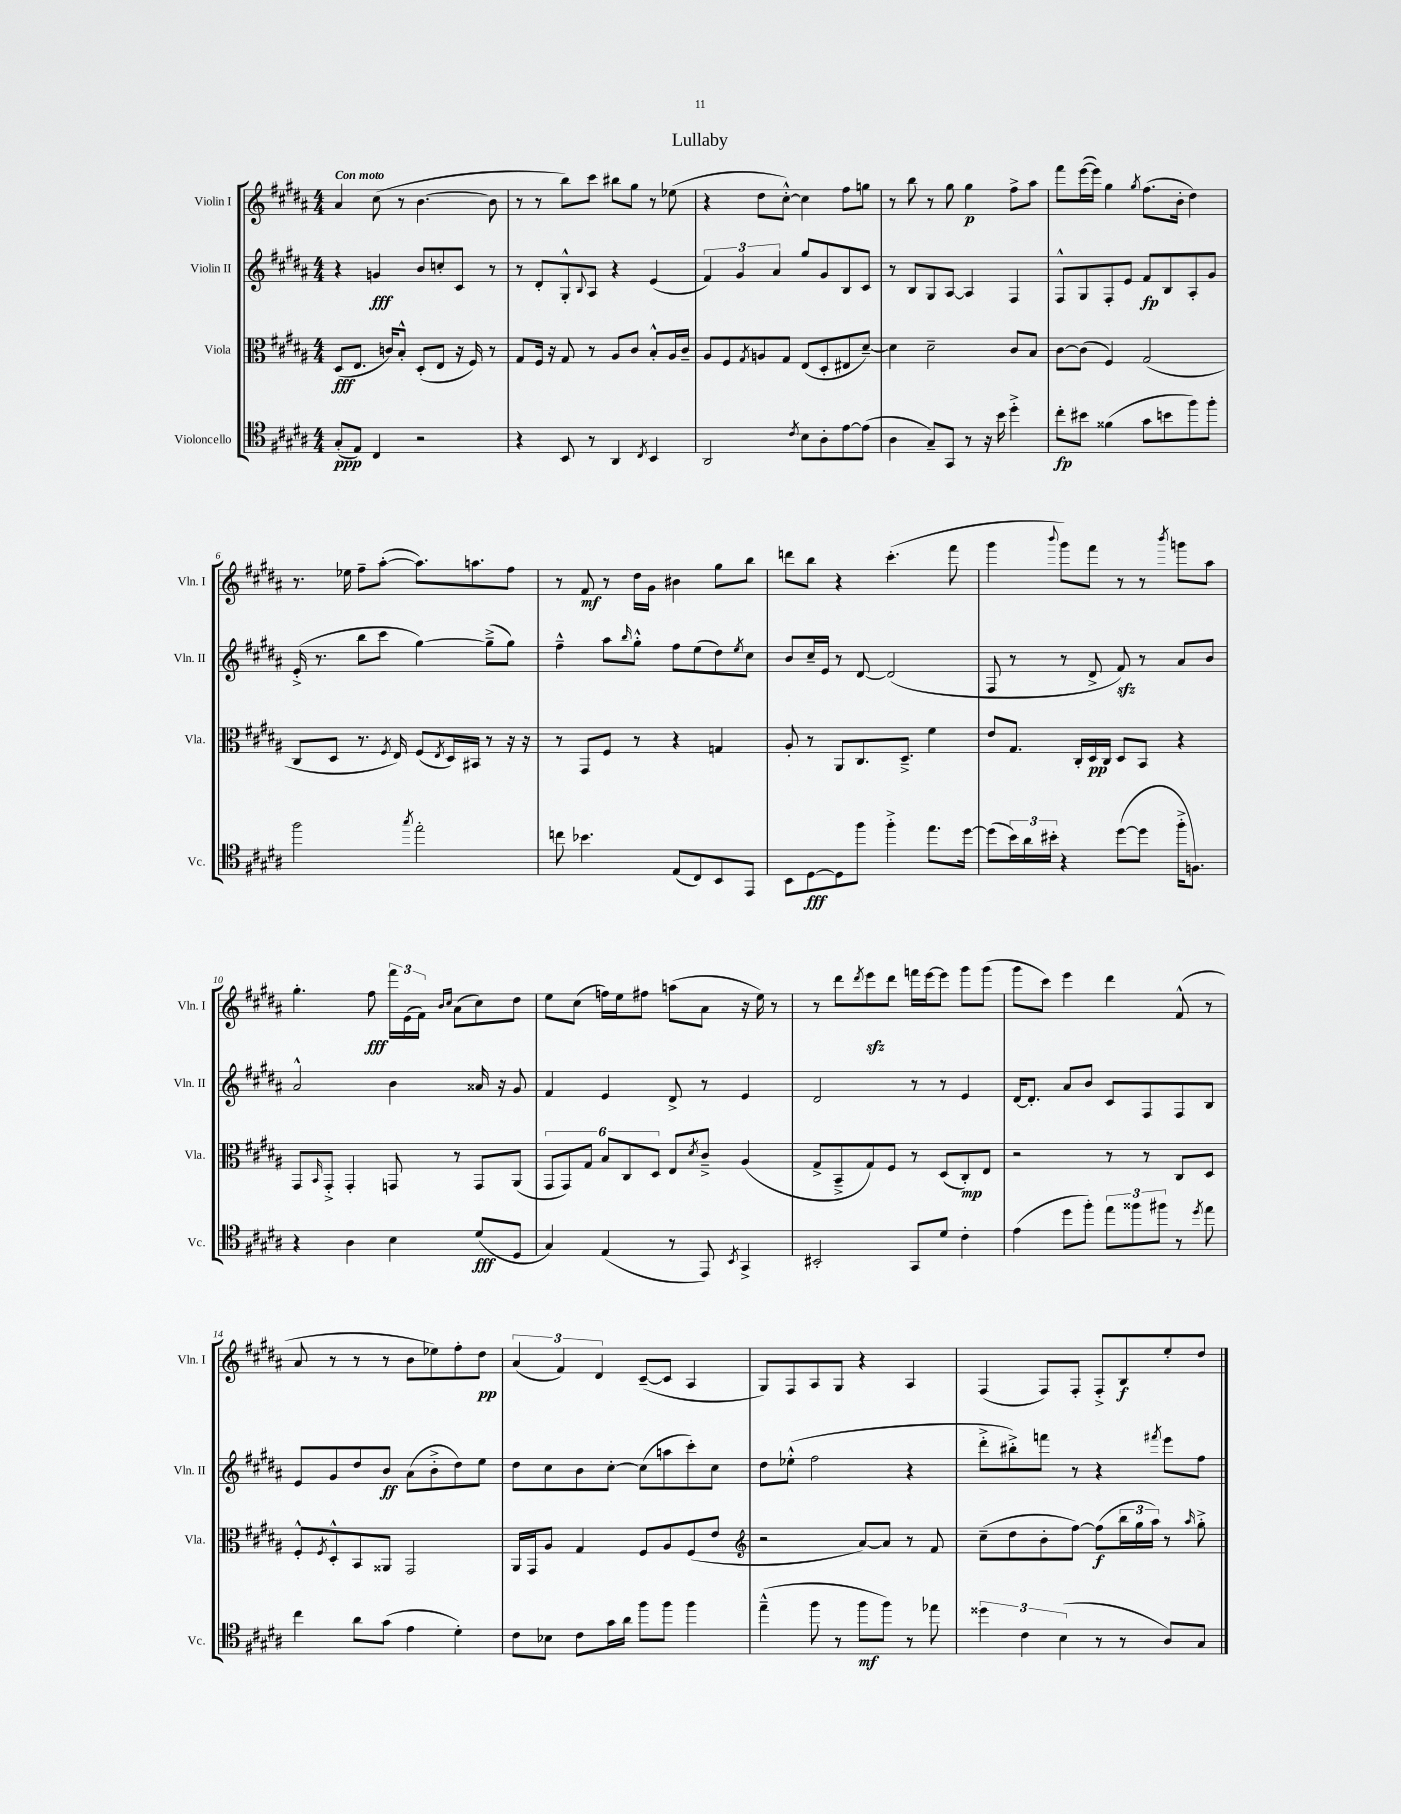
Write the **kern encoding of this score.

**kern	**dynam	**kern	**dynam	**kern	**dynam	**kern	**dynam
*part4	*part4	*part3	*part3	*part2	*part2	*part1	*part1
*staff4	*staff4	*staff3	*staff3	*staff2	*staff2	*staff1	*staff1
*I"Violoncello	*	*I"Viola	*	*I"Violin II	*	*I"Violin I	*
*I'Vc.	*	*I'Vla.	*	*I'Vln. II	*	*I'Vln. I	*
*clefC4	*	*clefC3	*	*clefG2	*	*clefG2	*
*k[f#c#g#d#a#]	*	*k[f#c#g#d#a#]	*	*k[f#c#g#d#a#]	*	*k[f#c#g#d#a#]	*
*M4/4	*	*M4/4	*	*M4/4	*	*M4/4	*
=1	=1	=1	=1	=1	=1	=1	=1
!	!	!	!	!	!	!LO:TX:a:B:t=Con moto	!
(8G#'/L	ppp	(8D#/L	fff	4r	.	4a#/	.
8E/J)	.	8.E/J	.	.	.	.	.
4C#/	.	.	.	4gn/	fff	(8cc#\	.
.	.	16cn/KL)	.	.	.	.	.
.	.	8B'^^/J	.	.	.	8r	.
2r	.	(8D#'/L	.	8b/L	.	[4.b\	.
.	.	8E/J	.	8ccn'/	.	.	.
.	.	16r	.	8c#/J	.	.	.
.	.	16F#/)	.	.	.	.	.
.	.	8r	.	8r	.	8b\]	.
=2	=2	=2	=2	=2	=2	=2	=2
4r	.	8G#/L	.	8r	.	8r	.
.	.	16F#/Jk	.	8d#'/L	.	8r	.
.	.	16r	.	.	.	.	.
8BB/	.	8G#/	.	8G#'^^/	.	8bb\L)	.
.	.	.	.	8qqB/	.	.	.
8r	.	8r	.	8A#/J	.	8ccc#\J	.
4AA#/	.	8A#/L	.	4r	.	8bb#X\L	.
.	.	8c#/J	.	.	.	8gg#\J	.
8qC#/	.	.	.	.	.	.	.
4BB/	.	8B'^^/L	.	(4e/	.	8r	.
.	.	16A#/L	.	.	.	(8ee-X\	.
.	.	16c#~/JJ	.	.	.	.	.
=3	=3	=3	=3	=3	=3	=3	=3
2AA#/	.	8A#/L	.	6f#/)	.	4r	.
.	.	8F#/	.	.	.	.	.
.	.	.	.	6g#/	.	.	.
.	.	8qG#/	.	.	.	.	.
.	.	8An/	.	.	.	8dd#\L	.
.	.	.	.	6a#/	.	.	.
.	.	8G#/J	.	.	.	[8cc#'^^\J)	.
8qc#/	.	.	.	.	.	.	.
8B\L	.	(8E/L	.	8gg#/L	.	4cc#\]	.
8A#'\	.	8D#'/	.	8g#/	.	.	.
[8e\	.	8E#X/	.	8B/	.	8ff#\L	.
(8e\J]	.	[8d#~/J)	.	8c#/J	.	8ggn\J	.
=4	=4	=4	=4	=4	=4	=4	=4
4A#\	.	4d#\]	.	8r	.	8r	.
.	.	.	.	8B/L	.	8bb\	.
8G#~/L)	.	2d#~\	.	8G#/	.	8r	.
8GG#/J	.	.	.	[8A#/J	.	8gg#\	.
8r	.	.	.	4A#/]	.	4gg#\	p
16r	.	.	.	.	.	.	.
16b\	.	.	.	.	.	.	.
4dd#'^\	.	8c#/L	.	4F#/	.	8ff#^\L	.
.	.	8B/J	.	.	.	8aa#\J	.
=5	=5	=5	=5	=5	=5	=5	=5
8cc#'\L	fp	[8c#\L	.	8F#^^/L	.	8fff#\L	.
8b#X\J	.	(8c#\J]	.	8G#/	.	([16eee\L	.
.	.	.	.	.	.	16eee\JJ])	.
(4f##X\	.	4F#/)	.	8F#'/	.	4gg#\	.
.	.	.	.	8e/J	.	.	.
.	.	.	.	.	.	8qgg#/	.
8g#\L	.	(2G#/	.	8f#/L	fp	(8.ff#\L	.
8bn\	.	.	.	8B/	.	.	.
.	.	.	.	.	.	16b'\Jk	.
8ff#\)	.	.	.	8A#'/	.	4dd#\)	.
8ff#'\J	.	.	.	8g#/J	.	.	.
!!LO:LB:g=z
=6	=6	=6	=6	=6	=6	=6	=6
2ff#\	.	8C#/L	.	(16e'^/	.	8.r	.
.	.	.	.	8.r	.	.	.
.	.	8D#/J	.	.	.	.	.
.	.	.	.	.	.	16ee-X\	.
.	.	8.r	.	8bb\L	.	8ff#~\L	.
.	.	.	.	8ccc#\J	.	([8aa#'\J	.
.	.	8qF#/	.	.	.	.	.
.	.	16E/)	.	.	.	.	.
8qgg#/	.	.	.	.	.	.	.
2ee'\	.	(8F#/L	.	[4gg#\)	.	8.aa#\L])	.
.	.	8qE/	.	.	.	.	.
.	.	16D#/L)	.	.	.	.	.
.	.	16BB#X/JJ	.	.	.	8.aan\	.
.	.	8r	.	(8gg#~^\L]	.	.	.
.	.	16r	.	8gg#\J)	.	8ff#\J	.
.	.	16r	.	.	.	.	.
=7	=7	=7	=7	=7	=7	=7	=7
8ccn\	.	8r	.	4ff#~^^\	.	8r	.
4.b-X\	.	8GG#/L	.	.	.	8f#/	mf
.	.	8F#/J	.	8aa#\L	.	8r	.
.	.	.	.	16qqbb/	.	.	.
.	.	8r	.	8gg#'^^\J	.	16dd#\LL	.
.	.	.	.	.	.	16g#\JJ	.
(8E/L	.	4r	.	8ff#\L	.	4b#X\	.
8C#/)	.	.	.	(8ee\	.	.	.
8BB/	.	4Gn/	.	8dd#\)	.	8gg#\L	.
.	.	.	.	8qee/	.	.	.
8EE/J	.	.	.	8cc#\J	.	8bb\J	.
=8	=8	=8	=8	=8	=8	=8	=8
8BB\L	.	8A#'/	.	8b/L	.	8dddn\L	.
[8D#\	fff	8r	.	16cc#~/L	.	8bb\J	.
.	.	.	.	16e/JJ	.	.	.
8D#\]	.	8AA#/L	.	8r	.	4r	.
8ff#\J	.	8.C#/	.	[8d#/	.	.	.
4ff#'^\	.	.	.	(2d#/]	.	(4.ccc#'\	.
.	.	8.D#~^/J	.	.	.	.	.
8.ee\L	.	4f#\	.	.	.	.	.
.	.	.	.	.	.	8fff#\	.
[16dd#\Jk	.	.	.	.	.	.	.
=9	=9	=9	=9	=9	=9	=9	=9
(8dd#\L]	.	8e/L	.	8F#/	.	4ggg#\	.
24b\L)	.	8.G#/J	.	8r	.	.	.
24a#\	.	.	.	.	.	.	.
24b#X'\JJ	.	.	.	.	.	.	.
.	.	.	.	.	.	8qqbbb/	.
4r	.	.	.	8r	.	8ggg#\L)	.
.	.	16C#'/LL	.	.	.	.	.
.	.	16D#/	pp	8d#^/	.	8fff#\J	.
.	.	16C#/JJ	.	.	.	.	.
([8dd#\L	.	8D#/L	.	8f#zz/)	.	8r	.
8dd#\J]	.	8BB/J	.	8r	.	8r	.
.	.	.	.	.	.	8qbbb/	.
16ff#'^\KL	.	4r	.	8a#/L	.	8gggn\L	.
8.Fn\J)	.	.	.	.	.	.	.
.	.	.	.	8b/J	.	8aa#\J	.
!!LO:LB:g=z
=10	=10	=10	=10	=10	=10	=10	=10
4r	.	8GG#/L	.	2a#^^/	.	4.gg#'\	.
.	.	16qqBB/	.	.	.	.	.
.	.	8GG#'^/J	.	.	.	.	.
4A#\	.	4GG#'/	.	.	.	.	.
.	.	.	.	.	.	8ff#\	fff
4B\	.	8GGn/	.	4b\	.	24fff#\LL	.
.	.	.	.	.	.	(24e\	.
.	.	.	.	.	.	24f#\JJ)	.
.	.	.	.	.	.	16qqb/LL	.
.	.	.	.	.	.	16qqcc#/JJ	.
.	.	8r	.	.	.	(8a#\L	.
(8d#/L	fff	8GG/L	.	16a##X/	.	8cc#\)	.
.	.	.	.	16r	.	.	.
8D#/J	.	(8AA#/J	.	8g#/	.	8dd#\J	.
=11	=11	=11	=11	=11	=11	=11	=11
4G#/)	.	12GG#/L	.	4f#/	.	8ee\L	.
.	.	12GG#/)	.	.	.	.	.
.	.	.	.	.	.	(8cc#\J	.
.	.	12G#/J	.	.	.	.	.
(4E/	.	12B/L	.	4e/	.	16ffn\LL)	.
.	.	.	.	.	.	16ee\J	.
.	.	12C#/	.	.	.	.	.
.	.	.	.	.	.	8ff#X\J	.
.	.	12D#/J	.	.	.	.	.
8r	.	8E/L	.	8d#^/	.	(8aan\L	.
.	.	8qd#/	.	.	.	.	.
8EE/)	.	8c#~^/J	.	8r	.	8a#\J	.
8qBB/	.	.	.	.	.	.	.
4GG#^/	.	(4A#/	.	4e/	.	16r	.
.	.	.	.	.	.	16ee\)	.
.	.	.	.	.	.	8r	.
=12	=12	=12	=12	=12	=12	=12	=12
2BB#X'/	.	8G#^/L	.	2d#/	.	8r	.
.	.	8BB~^/	.	.	.	8ddd#\L	.
.	.	.	.	.	.	8qddd#/	.
.	.	8G#/)	.	.	.	8eeezz\	.
.	.	8F#/J	.	.	.	8ddd#\J	.
8GG#/L	.	8r	.	8r	.	16fffn\LL	.
.	.	.	.	.	.	[16eee\J	.
8d#/J	.	(8D#/L	.	8r	.	8eee\J]	.
4c#'\	.	8C#'/)	mp	4e/	.	8ggg#\L	.
.	.	8E/J	.	.	.	(8ggg#\J	.
=13	=13	=13	=13	=13	=13	=13	=13
(4e\	.	2r	.	[16d#/KL	.	8ggg#\L	.
.	.	.	.	8.d#'/J]	.	.	.
.	.	.	.	.	.	8ccc#\J)	.
8dd#\L	.	.	.	8a#/L	.	4eee\	.
8ff#'\J)	.	.	.	8b/J	.	.	.
12ee\L	.	8r	.	8c#/L	.	4ddd#\	.
12ff##X\	.	.	.	.	.	.	.
.	.	8r	.	8F#/	.	.	.
12ff#X\J	.	.	.	.	.	.	.
8r	.	8C#/L	.	8F#/	.	(8f#^^/	.
8qdd#/	.	.	.	.	.	.	.
8ee\	.	8D#/J	.	8B/J	.	8r	.
!!LO:LB:g=z
=14	=14	=14	=14	=14	=14	=14	=14
4cc#\	.	8F#'^^/L	.	8e/L	.	8a#/	.
.	.	8qF#/	.	.	.	.	.
.	.	8D#'^^/	.	8g#/	.	8r	.
8a#\L	.	8BB/	.	8dd#/	.	8r	.
(8g#\J	.	8AA##X/J	.	8b/J	ff	8r	.
4e\	.	2GG#/	.	(8a#\L	.	8b\L	.
.	.	.	.	8b'^\	.	8ee-X\)	.
4d#'\)	.	.	.	8dd#\)	.	8ff#'\	.
.	.	.	.	8ee\J	.	8dd#\J	pp
=15	=15	=15	=15	=15	=15	=15	=15
8c#\L	.	16AA#/LL	.	8dd#\L	.	(6a#/	.
.	.	16GG#/J	.	.	.	.	.
8B-X\J	.	8A#/J	.	8cc#\	.	.	.
.	.	.	.	.	.	6f#/)	.
8c#\L	.	4G#/	.	8b\	.	.	.
.	.	.	.	.	.	6d#/	.
16g#\L	.	.	.	[8cc#'\J	.	.	.
16a#\JJ	.	.	.	.	.	.	.
8ff#\L	.	8F#/L	.	(8cc#\L]	.	([8c#~/L	.
8ff#\J	.	8A#/	.	8aan\	.	8c#/J]	.
4ff#\	.	(8F#/	.	8ccc#'\)	.	4A#/	.
.	.	8e/J	.	8cc#\J	.	.	.
=16	=16	=16	=16	=16	=16	=16	=16
*	*	*clefG2	*	*	*	*	*
(4ee~^^\	.	2r	.	8dd#\L	.	8G#/L)	.
.	.	.	.	(8ee-X'^^\J	.	8F#/	.
8ff#\	.	.	.	2ff#\	.	8A#/	.
8r	.	.	.	.	.	8G#/J	.
8ff#\L	mf	[8a#/L)	.	.	.	4r	.
8ff#\J)	.	8a#/J]	.	.	.	.	.
8r	.	8r	.	4r	.	4A#/	.
8ee-X\	.	8f#/	.	.	.	.	.
=17	=17	=17	=17	=17	=17	=17	=17
6dd##X\	.	(8cc#~\L	.	8ddd#'^\L	.	(4F#/	.
.	.	8dd#\	.	8bb#X'^\)	.	.	.
6c#\	.	.	.	.	.	.	.
.	.	8b'\	.	8fffn\J	.	8F#/L)	.
(6B\	.	.	.	.	.	.	.
.	.	[8ff#\J)	.	8r	.	8F#'/J	.
8r	.	(8ff#\L]	f	4r	.	8F#'^/L	.
8r	.	24bb\L	.	.	.	8B/	f
.	.	24gg#\	.	.	.	.	.
.	.	24aa#\JJ)	.	.	.	.	.
.	.	.	.	8qfff#X/	.	.	.
8A#/L)	.	8r	.	8eee\L	.	8ee'/	.
.	.	16qqaa#/	.	.	.	.	.
8G#/J	.	8gg#'^\	.	8ff#\J	.	8dd#/J	.
==	==	==	==	==	==	==	==
*-	*-	*-	*-	*-	*-	*-	*-
